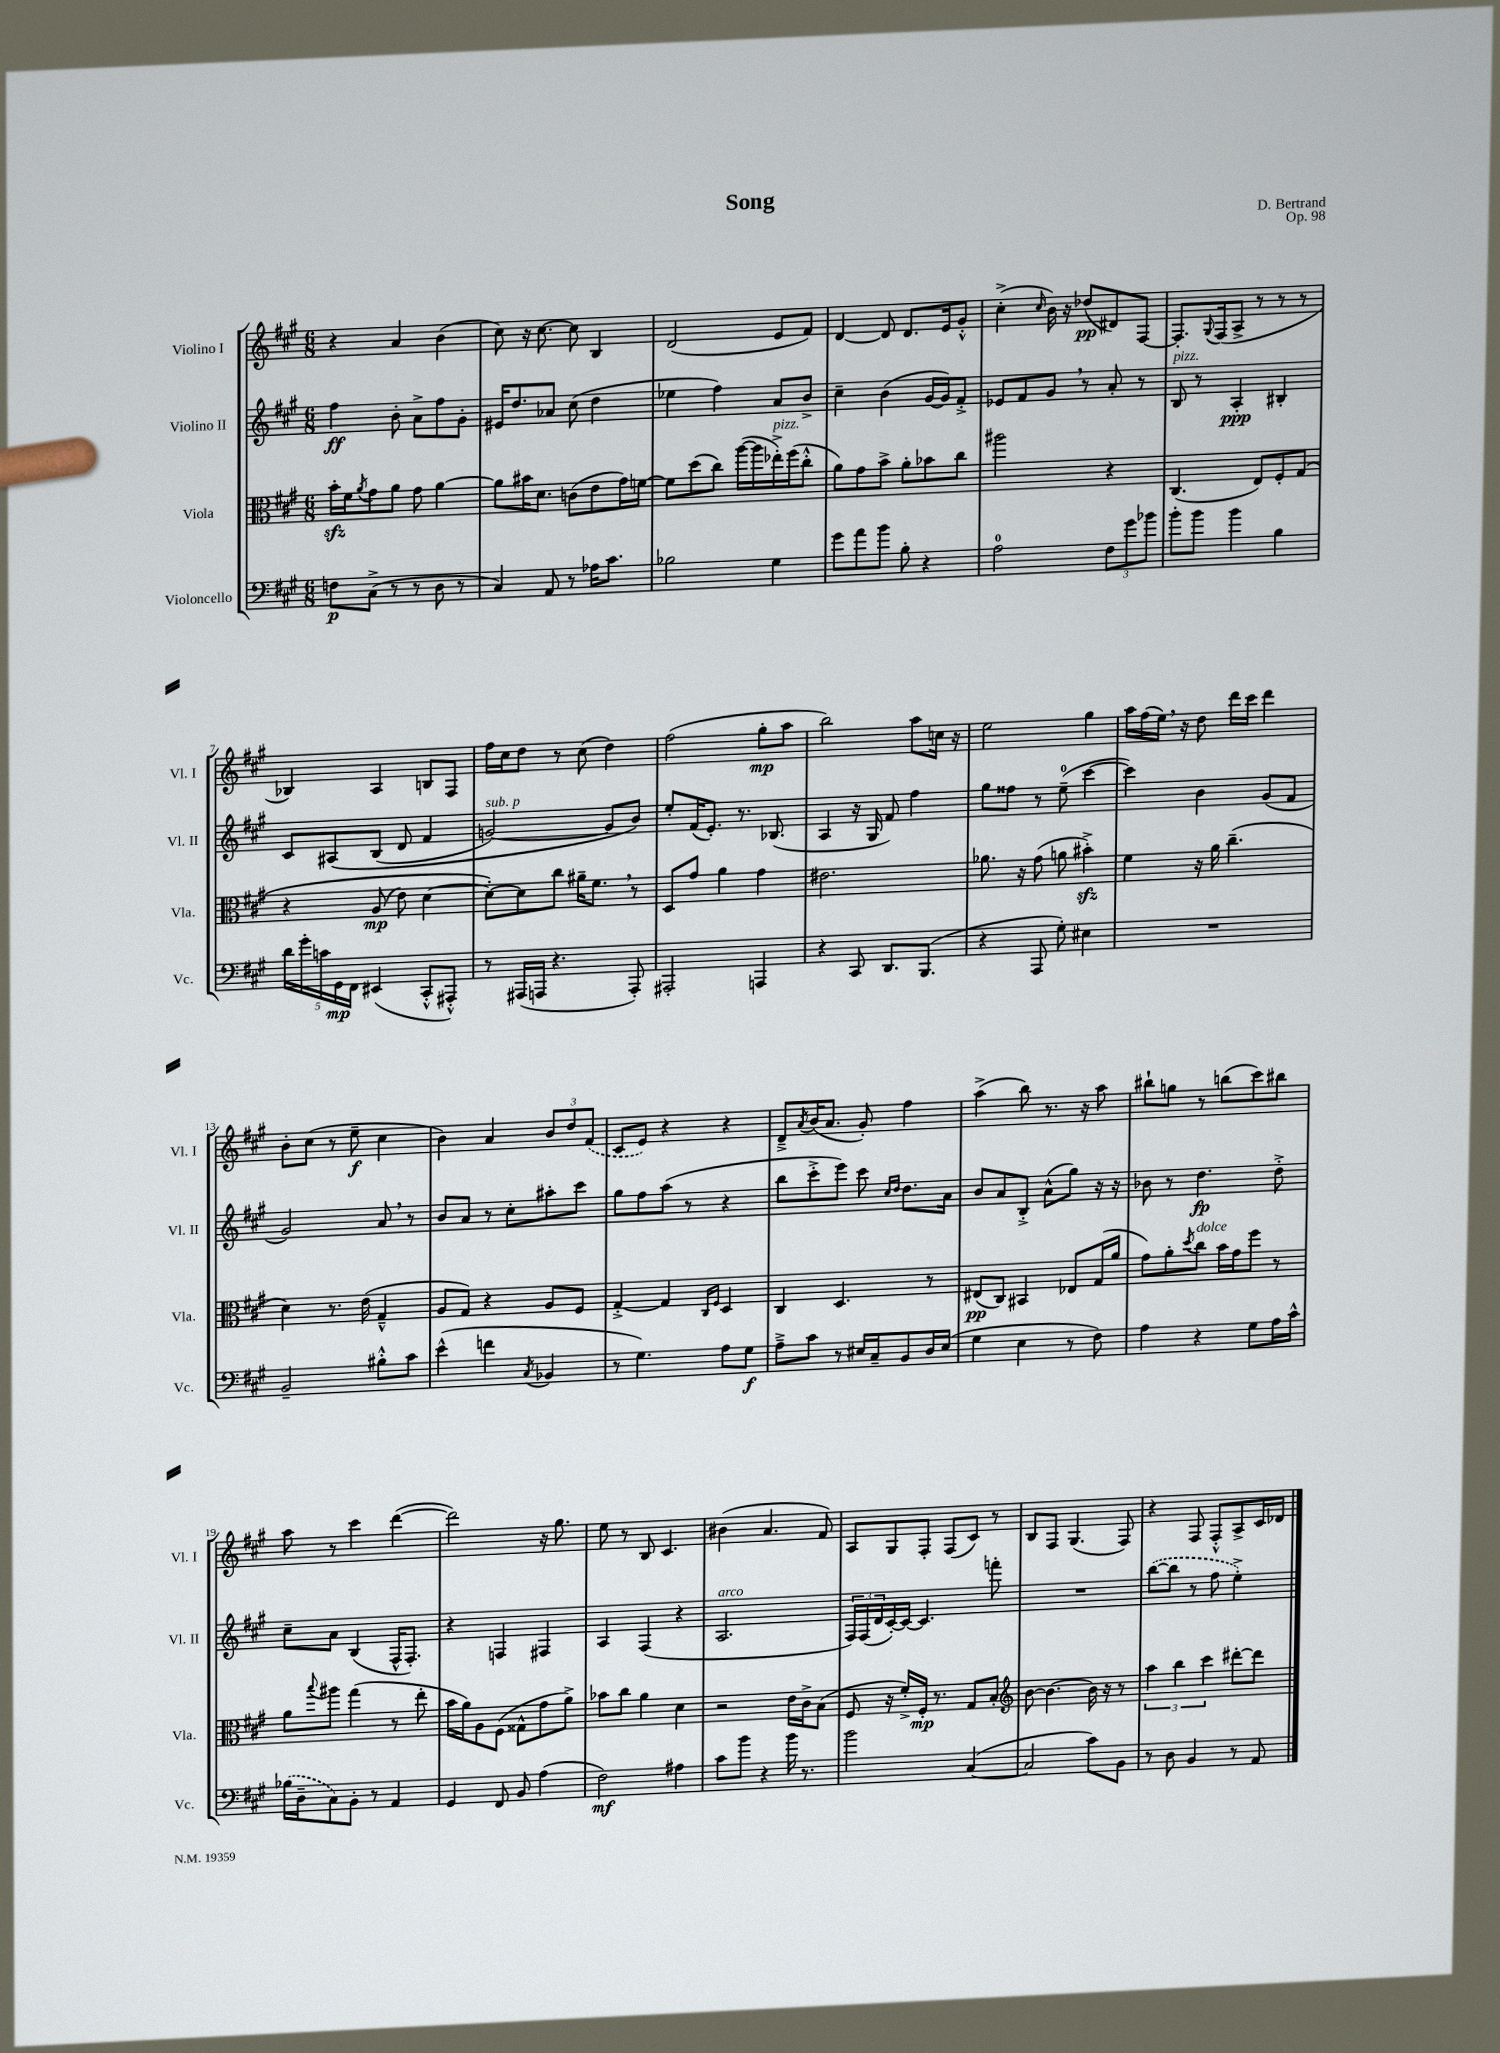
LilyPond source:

\header { title = "Song" composer = "D. Bertrand" opus = "Op. 98" }
<<
\new StaffGroup <<
\new Staff = "s0" \with { instrumentName = "Violino I" shortInstrumentName = "Vl. I" } {
    \clef treble \key a \major \numericTimeSignature \time 6/8
    r4 a'4 b'4( |
    cis''8) r16 cis''8.~ cis''8 b4 |
    d'2( e'8 fis'8) |
    d'4~ d'8 d'8. e'16 gis'8-.-^ |
    cis''4-.->( \grace { cis''16 } b'16) r16 des''8\pp( dis'8) fis8~ |
    fis8.-. \appoggiatura { gis8 } fis16( a8-> r8 r8 r8 |
    bes4) a4 b8 fis8 |
    fis''16 cis''16 d''8 r8 cis''8( d''4) |
    fis''2( gis''8-.\mp a''8 |
    b''2) a''8 c''16 r16 |
    e''2 gis''4 |
    a''16 fis''16( e''16) \breathe r16 d''8 d'''16 cis'''16 d'''4 |
    b'8-. cis''8( r8 e''8--\f cis''4 |
    b'4) a'4 \tuplet 3/2 { b'8 d''8 \once \slurDashed fis'8( } |
    cis'8 e'8) r4 r4 |
    d'8---> \acciaccatura { a'8 } b'16( a'8. gis'8-.) fis''4 |
    a''4->( b''8) r8. r16 a''8 |
    bis''8-! g''8 r8 b''8( cis'''8) bis''8 |
    a''8 r8 cis'''4 d'''4~( |
    d'''2) r16 gis''8. |
    e''8 r8 b8 cis'4. |
    bis'4( a'4. fis'8) |
    a8 gis8 fis8-. fis8( cis'8) r8 |
    b8 fis8 gis4.( fis8) |
    r4 fis8 fis8-.-^ a8-> cis'16 des'16 \bar "|." |
}
\new Staff = "s1" \with { instrumentName = "Violino II" shortInstrumentName = "Vl. II" } {
    \clef treble \key a \major \numericTimeSignature \time 6/8
    fis''4\ff b'8-. a'8-> fis''8 gis'8-. |
    eis'16 d''8. aes'8 cis''8( d''4 |
    ees''4 fis''4) a'8 b'8-> |
    cis''4-- b'4( gis'16~ gis'16) fis'8-.-> |
    ees'8 fis'8 gis'8 \breathe r8 a'8-. r8 |
    b8^\markup { \italic "pizz." } r8 a4-.\ppp bis4-. |
    cis'8 ais8\( b8( d'8 fis'4 |
    g'2~^\markup { \italic "sub. p" }) g'8 b'8\) |
    e''8-. fis'16( e'8.-.) r8. bes8.( |
    a4 r16 gis16 fis'8) fis''4 |
    gis''8 fisis''8 r8 e''8-0--( cis'''4~ |
    cis'''4) b'4 gis'8( fis'8 |
    gis'2) a'8 \breathe r8 |
    b'8 a'8 r8 cis''8-. ais''8-. cis'''8 |
    gis''8 fis''8 a''8( r8 r4 |
    b''8 cis'''8-.-> e'''8) cis'''8 \grace { cis''16 d''16 } d''8. a'16 |
    b'8 a'8 b8-.-> a'8-^( gis''8) r16 r16 |
    bes'8 r8 d''4.\fp d''8-.-> |
    cis''8-- a'8 b4( fis16-^ fis8.-.) |
    r4 f4 fis4 |
    a4 fis4( r4 |
    a2.^\markup { \italic "arco" } |
    \tuplet 3/2 { fis16) fis16( d'16 } cis'16~-.) cis'16~ cis'4. f'''8-. |
    R2. |
    \once \slurDashed b''8~( b''8 r8 fis''8 e''4-.->) \bar "|." |
}
\new Staff = "s2" \with { instrumentName = "Viola" shortInstrumentName = "Vla." } {
    \clef alto \key a \major \numericTimeSignature \time 6/8
    b'16-.\sfz fis'16 \acciaccatura { a'8 } gis'8 a'8 gis'8 a'4~ |
    a'8 bis'16 d'8. c'8( e'8 gis'16) f'16~ |
    f'8 d''8( cis''8) a''16~( a''16 ees''16-.->^\markup { \italic "pizz." }) fis''16( cis''8-.-^ |
    a'8) gis'8 b'8-> a'8-. bes'8 cis''8 |
    ais''2 r4 |
    cis4.( e8) fis8-. gis8\( |
    r4 a8\mp( e'8) d'4~ |
    d'8~-.\) d'8 cis''8 ais'16-- fis'8. \breathe r8 |
    d8 gis'8 a'4 gis'4 |
    eis'2. |
    aes'8. r16 gis'8( a'8 bis'4-.->\sfz) |
    fis'4 r16 a'16 cis''4.--( |
    d'4) r8. e'16( gis4---^ |
    a8 gis8) r4 a8 fis8 |
    gis4~-.-> gis4 \grace { cis16 fis16 } d4 |
    cis4 d4. r8 |
    eis8\pp( cis8) bis,4 ees8 gis16( a'16 |
    gis'8) a'8-. \acciaccatura { d''8 } cis''8^\markup { \italic "dolce" } b'16 gis'16 fis''8 r8 |
    a'8 \appoggiatura { b''8 } ais''8 gis''4( r8 e''8-. |
    b'16 a'16) a8 fis8( gisis8-^ gis'8 a'8->) |
    bes'8 cis''8 a'4 d'4 |
    r2 e'16 cis'16-> b8( |
    fis8 r16 fis'16-.->) fis16-.\mp r8. gis8 b8-. |
    \clef treble b'8~ b'4.~ b'16 r16 r8 |
    \tuplet 3/2 { a''4 b''4 cis'''4 } dis'''8~-. dis'''8 \bar "|." |
}
\new Staff = "s3" \with { instrumentName = "Violoncello" shortInstrumentName = "Vc." } {
    \clef bass \key a \major \numericTimeSignature \time 6/8
    f8\p cis8->( r8 r8 d8 r8 |
    cis4) a,8 r8 aes16 cis'8. |
    bes2 gis4 |
    gis'8 a'8 b'8 b8-. r4 |
    a2-0 \tuplet 3/2 { fis8 gis'8 bes'8 } |
    b'8-. b'8 b'4 b4 |
    \tuplet 5/4 { d'16 gis'16-. c'16 gis,16\mp fis,16 } eis,4( cis,8-.-^ ais,,8-.-^) |
    r8 ais,,16( a,,16 r4. a,,8-.) |
    ais,,2-. a,,4 |
    r4 cis,8 d,8. b,,8.( |
    r4 a,,8 gis8-.) eis4 |
    R2. |
    b,2-- bis8-.-^ cis'8 |
    e'4-^( f'4 \acciaccatura { cis8 } bes,4 |
    r8 gis4.) a8 gis8\f |
    a8---> cis'8 r8 eis16 cis16-- b,8 d16 eis16( |
    gis4 e4 r8 fis8) |
    a4 r4 gis8 a16 cis'16-^ |
    \once \slurDashed bes16( d16-- cis8) b,8-. r8 a,4 |
    gis,4 fis,8 b,8 a4( |
    fis2\mf) ais4 |
    cis'8 b'8 r4 b'16 r8. |
    b'2 cis4~( |
    cis2 cis'8) b,8 |
    r8 d8 b,4 r8 a,8 \bar "|." |
}
>>
>>
